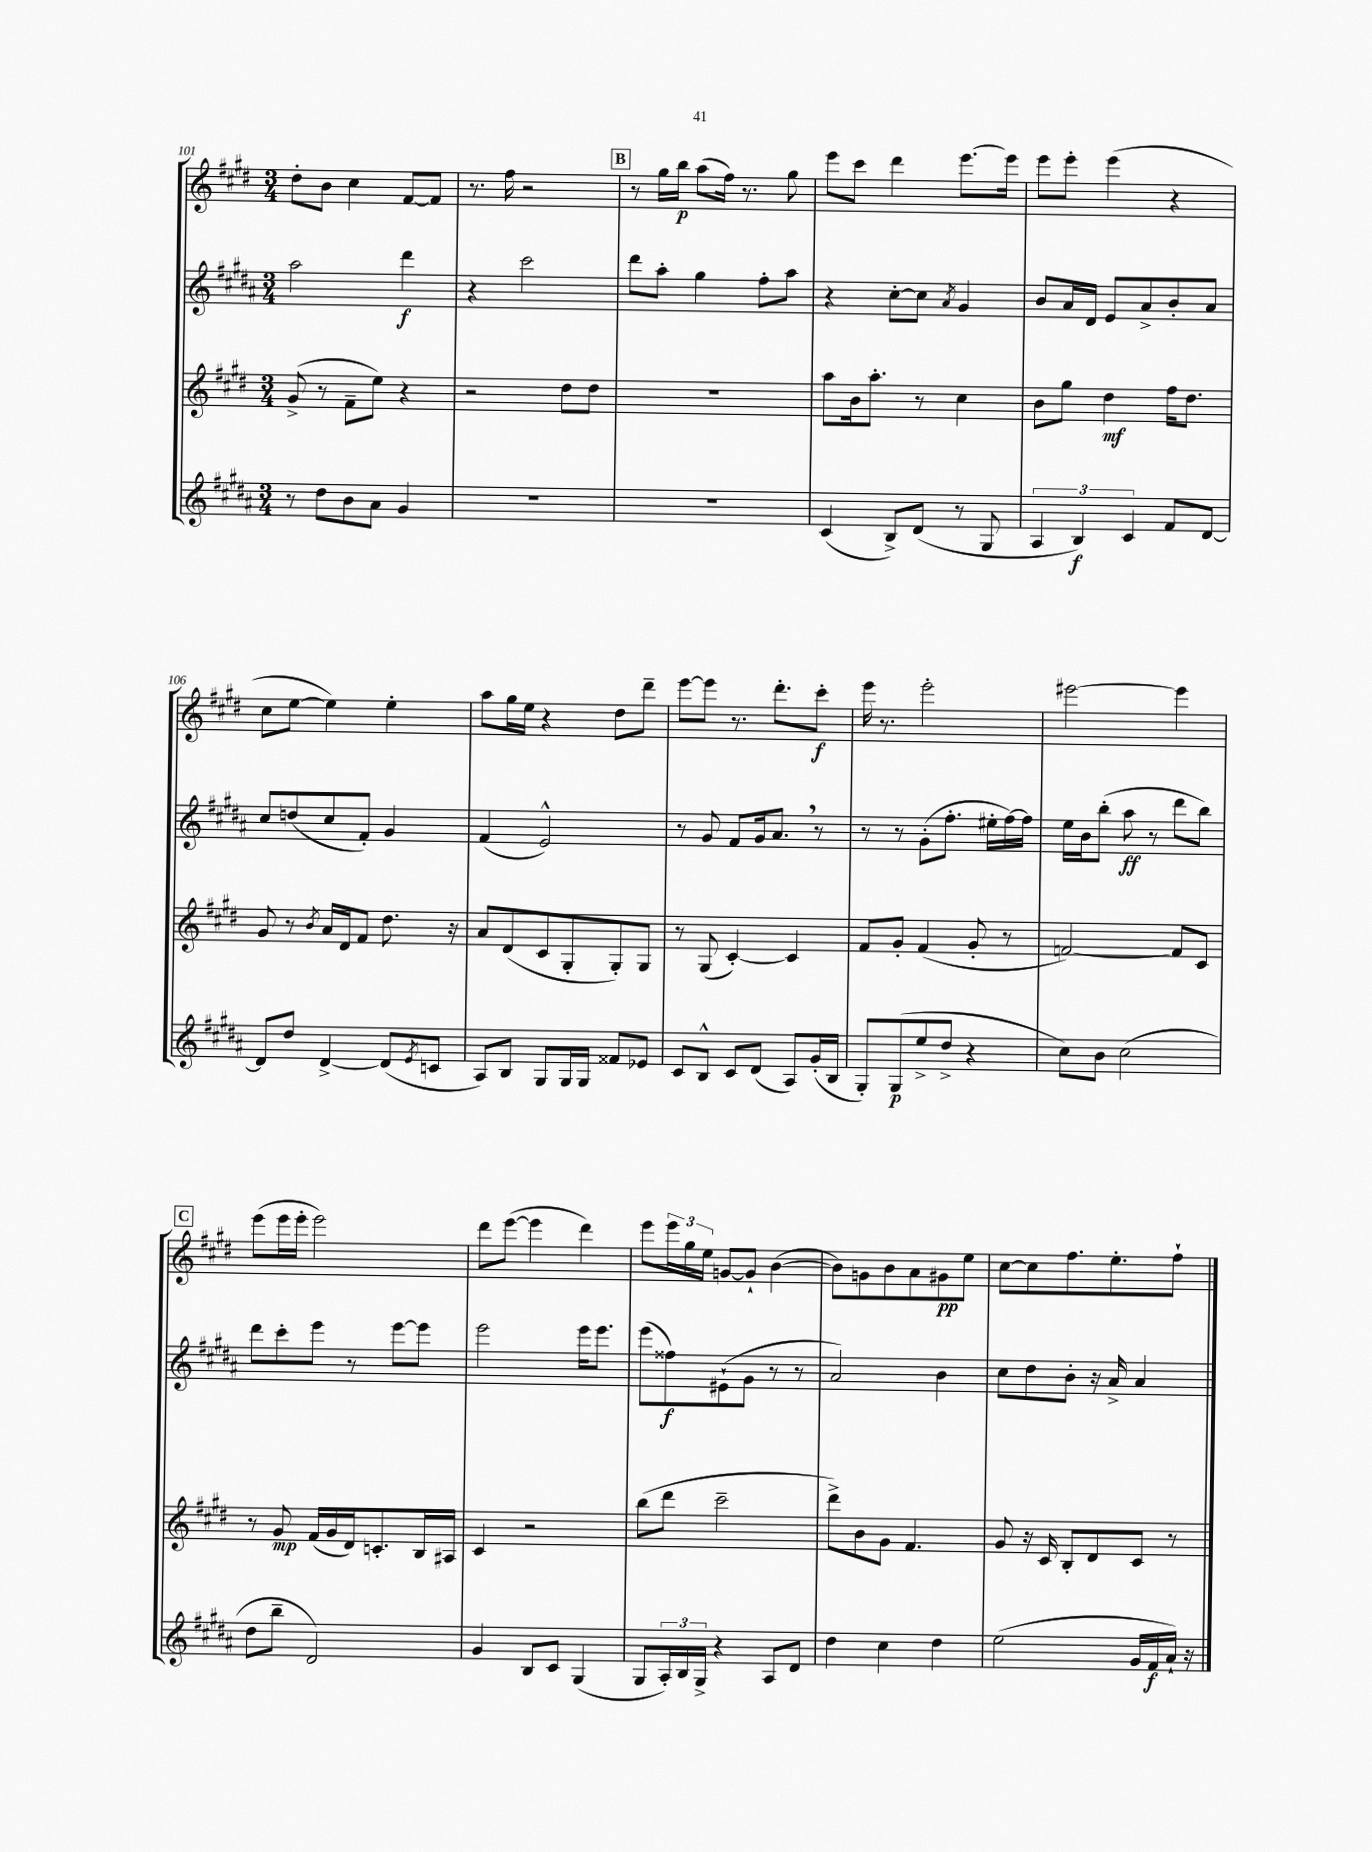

**kern	**dynam	**kern	**dynam	**kern	**dynam	**kern	**dynam
*part4	*part4	*part3	*part3	*part2	*part2	*part1	*part1
*staff4	*staff4	*staff3	*staff3	*staff2	*staff2	*staff1	*staff1
*clefG2	*	*clefG2	*	*clefG2	*	*clefG2	*
*k[f#c#g#d#a#]	*	*k[f#c#g#d#]	*	*k[f#c#g#d#a#]	*	*k[f#c#g#d#]	*
*M3/4	*	*M3/4	*	*M3/4	*	*M3/4	*
=101	=101	=101	=101	=101	=101	=101	=101
8r	.	(8g#^/	.	2aa#\	.	8dd#'\L	.
8dd#\L	.	8r	.	.	.	8b\J	.
8b\	.	8f#~\L	.	.	.	4cc#\	.
8a#\J	.	8ee\J)	.	.	.	.	.
4g#/	.	4r	.	4ddd#\	f	[8f#/L	.
.	.	.	.	.	.	8f#/J]	.
=102	=102	=102	=102	=102	=102	=102	=102
2.r	.	2r	.	4r	.	8.r	.
.	.	.	.	.	.	16ff#\	.
.	.	.	.	2ccc#\	.	2r	.
.	.	8dd#\L	.	.	.	.	.
.	.	8dd#\J	.	.	.	.	.
!!LO:REH:place=s1:t=B
=103	=103	=103	=103	=103	=103	=103	=103
2.r	.	2.r	.	8ddd#\L	.	8r	.
.	.	.	.	8aa#'\J	.	16gg#\LL	.
.	.	.	.	.	.	16bb\JJ	p
.	.	.	.	4gg#\	.	(8aa\L	.
.	.	.	.	.	.	16ff#\Jk)	.
.	.	.	.	.	.	8.r	.
.	.	.	.	8ff#'\L	.	.	.
.	.	.	.	8aa#\J	.	8gg#\	.
=104	=104	=104	=104	=104	=104	=104	=104
(4c#/	.	8aa\L	.	4r	.	8eee\L	.
.	.	16b\k	.	.	.	8ccc#\J	.
.	.	8.aa'\J	.	.	.	.	.
8B^/L)	.	.	.	[8cc#'\L	.	4ddd#\	.
(8d#/J	.	8r	.	8cc#\J]	.	.	.
.	.	.	.	8qa#/	.	.	.
8r	.	4cc#\	.	4g#/	.	[8.eee\L	.
8G#/	.	.	.	.	.	.	.
.	.	.	.	.	.	16eee\Jk]	.
=105	=105	=105	=105	=105	=105	=105	=105
6A#/	.	8b\L	.	8b/L	.	8eee\L	.
.	.	8gg#\J	.	16a#/L	.	8eee'\J	.
6B/)	f	.	.	.	.	.	.
.	.	.	.	16d#/JJ	.	.	.
.	.	4dd#\	mf	8e/L	.	(4eee\	.
6c#/	.	.	.	.	.	.	.
.	.	.	.	8a#^/	.	.	.
8f#/L	.	16ff#\KL	.	8b'/	.	4r	.
.	.	8.dd#\J	.	.	.	.	.
[8d#/J	.	.	.	8a#/J	.	.	.
!!LO:LB:g=z
=106	=106	=106	=106	=106	=106	=106	=106
8d#/L]	.	8g#/	.	8cc#/L	.	8cc#\L	.
8dd#/J	.	8r	.	(8ddn/	.	[8ee\J	.
.	.	8qb/	.	.	.	.	.
[4d#^/	.	16a/LL	.	8cc#/	.	4ee\])	.
.	.	16d#/J	.	.	.	.	.
.	.	8f#/J	.	8f#'/J)	.	.	.
(8d#/L]	.	8.dd#\	.	4g#/	.	4ee'\	.
8qe/	.	.	.	.	.	.	.
8cn/J	.	.	.	.	.	.	.
.	.	16r	.	.	.	.	.
=107	=107	=107	=107	=107	=107	=107	=107
8A#/L)	.	8a/L	.	(4f#/	.	8aa\L	.
8B/J	.	(8d#/	.	.	.	16gg#\L	.
.	.	.	.	.	.	16ee\JJ	.
8G#/L	.	8c#/	.	2e^^/)	.	4r	.
16G#/L	.	8G#'/	.	.	.	.	.
16G#/JJ	.	.	.	.	.	.	.
8f##X/L	.	8G#'/)	.	.	.	8dd#\L	.
8e-X/J	.	8G#/J	.	.	.	8ddd#~\J	.
=108	=108	=108	=108	=108	=108	=108	=108
8c#/L	.	8r	.	8r	.	[8eee\L	.
8B^^/J	.	(8G#/	.	8g#/	.	8eee\J]	.
8c#/L	.	[4c#'/)	.	8f#/L	.	8.r	.
(8d#/J	.	.	.	16g#/k	.	.	.
.	.	.	.	8.a#,/J	.	8.ddd#'\L	.
8A#/L)	.	4c#/]	.	.	.	.	.
(16g#'/L	.	.	.	8r	.	8ccc#'\J	f
16B/JJ	.	.	.	.	.	.	.
=109	=109	=109	=109	=109	=109	=109	=109
8G#'/L)	.	8f#/L	.	8r	.	16eee\	.
.	.	.	.	.	.	8.r	.
(8G#/	p	8g#'/J	.	8r	.	.	.
8ee^/	.	(4f#/	.	(8g#'\L	.	2eee'\	.
8dd#^/J	.	.	.	8.ff#'\J	.	.	.
4r	.	8g#'/	.	.	.	.	.
.	.	.	.	16ee#X'\LL	.	.	.
.	.	8r	.	[16ff#\)	.	.	.
.	.	.	.	16ff#\JJ]	.	.	.
=110	=110	=110	=110	=110	=110	=110	=110
8cc#\L)	.	[2fn/)	.	16ee\LL	.	[2eee#X\	.
.	.	.	.	16b\J	.	.	.
8b\J	.	.	.	(8bb'\J	.	.	.
(2cc#\	.	.	.	8aa#\	ff	.	.
.	.	.	.	8r	.	.	.
.	.	8f/L]	.	8ddd#\L	.	4eee#\]	.
.	.	8c#/J	.	8bb\J)	.	.	.
!!LO:LB:g=z
!!LO:REH:place=s1:t=C
=111	=111	=111	=111	=111	=111	=111	=111
8dd#\L	.	8r	.	8ddd#\L	.	(8eee\L	.
8bb~\J	.	8g#/	mp	8ccc#'\	.	16eee\L	.
.	.	.	.	.	.	16eee'\JJ	.
2d#/)	.	(16f#/LL	.	8eee\J	.	2eee\)	.
.	.	16g#/	.	.	.	.	.
.	.	16d#/J)	.	8r	.	.	.
.	.	8.cn'/	.	.	.	.	.
.	.	.	.	[8eee\L	.	.	.
.	.	16B/L	.	8eee\J]	.	.	.
.	.	16A#X/JJ	.	.	.	.	.
=112	=112	=112	=112	=112	=112	=112	=112
4g#/	.	4c#/	.	2eee\	.	8ddd#\L	.
.	.	.	.	.	.	([8eee\J	.
8B/L	.	2r	.	.	.	4eee\]	.
8c#/J	.	.	.	.	.	.	.
(4G#/	.	.	.	16eee\KL	.	4ddd#\)	.
.	.	.	.	8.eee\J	.	.	.
=113	=113	=113	=113	=113	=113	=113	=113
8G#/L	.	(8bb\L	.	(8eee\L	.	8eee\L	.
24A#'/L)	.	8ddd#\J	.	8ff##X\)	f	24eee\L	.
24B/	.	.	.	.	.	24gg#\	.
24G#^/JJ	.	.	.	.	.	24ee\JJ	.
4r	.	2ccc#~\	.	(8e#X`\	.	[8gn/L	.
.	.	.	.	8g#\J	.	8g`/J]	.
8A#/L	.	.	.	8r	.	([4b\	.
8d#/J	.	.	.	8r	.	.	.
=114	=114	=114	=114	=114	=114	=114	=114
4dd#\	.	8ddd#^\L)	.	2a#/)	.	8b\L])	.
.	.	8b\	.	.	.	8gn\	.
4cc#\	.	8g#\J	.	.	.	8b\	.
.	.	4.f#/	.	.	.	8a\	.
4dd#\	.	.	.	4b\	.	8g#X\	pp
.	.	.	.	.	.	8ee\J	.
=115	=115	=115	=115	=115	=115	=115	=115
(2ee\	.	8g#/	.	8cc#\L	.	[8cc#\L	.
.	.	16r	.	8dd#\	.	8cc#\]	.
.	.	16c#/	.	.	.	.	.
.	.	8B'/L	.	8b'\J	.	8.ff#\	.
.	.	8d#/	.	16r	.	.	.
.	.	.	.	16a#^/	.	8.ee'\	.
16g#/LL	.	8c#/J	.	4a#/	.	.	.
16f#/	f	.	.	.	.	.	.
16a#`/JJ)	.	8r	.	.	.	8ff#`\J	.
16r	.	.	.	.	.	.	.
==	==	==	==	==	==	==	==
*-	*-	*-	*-	*-	*-	*-	*-
